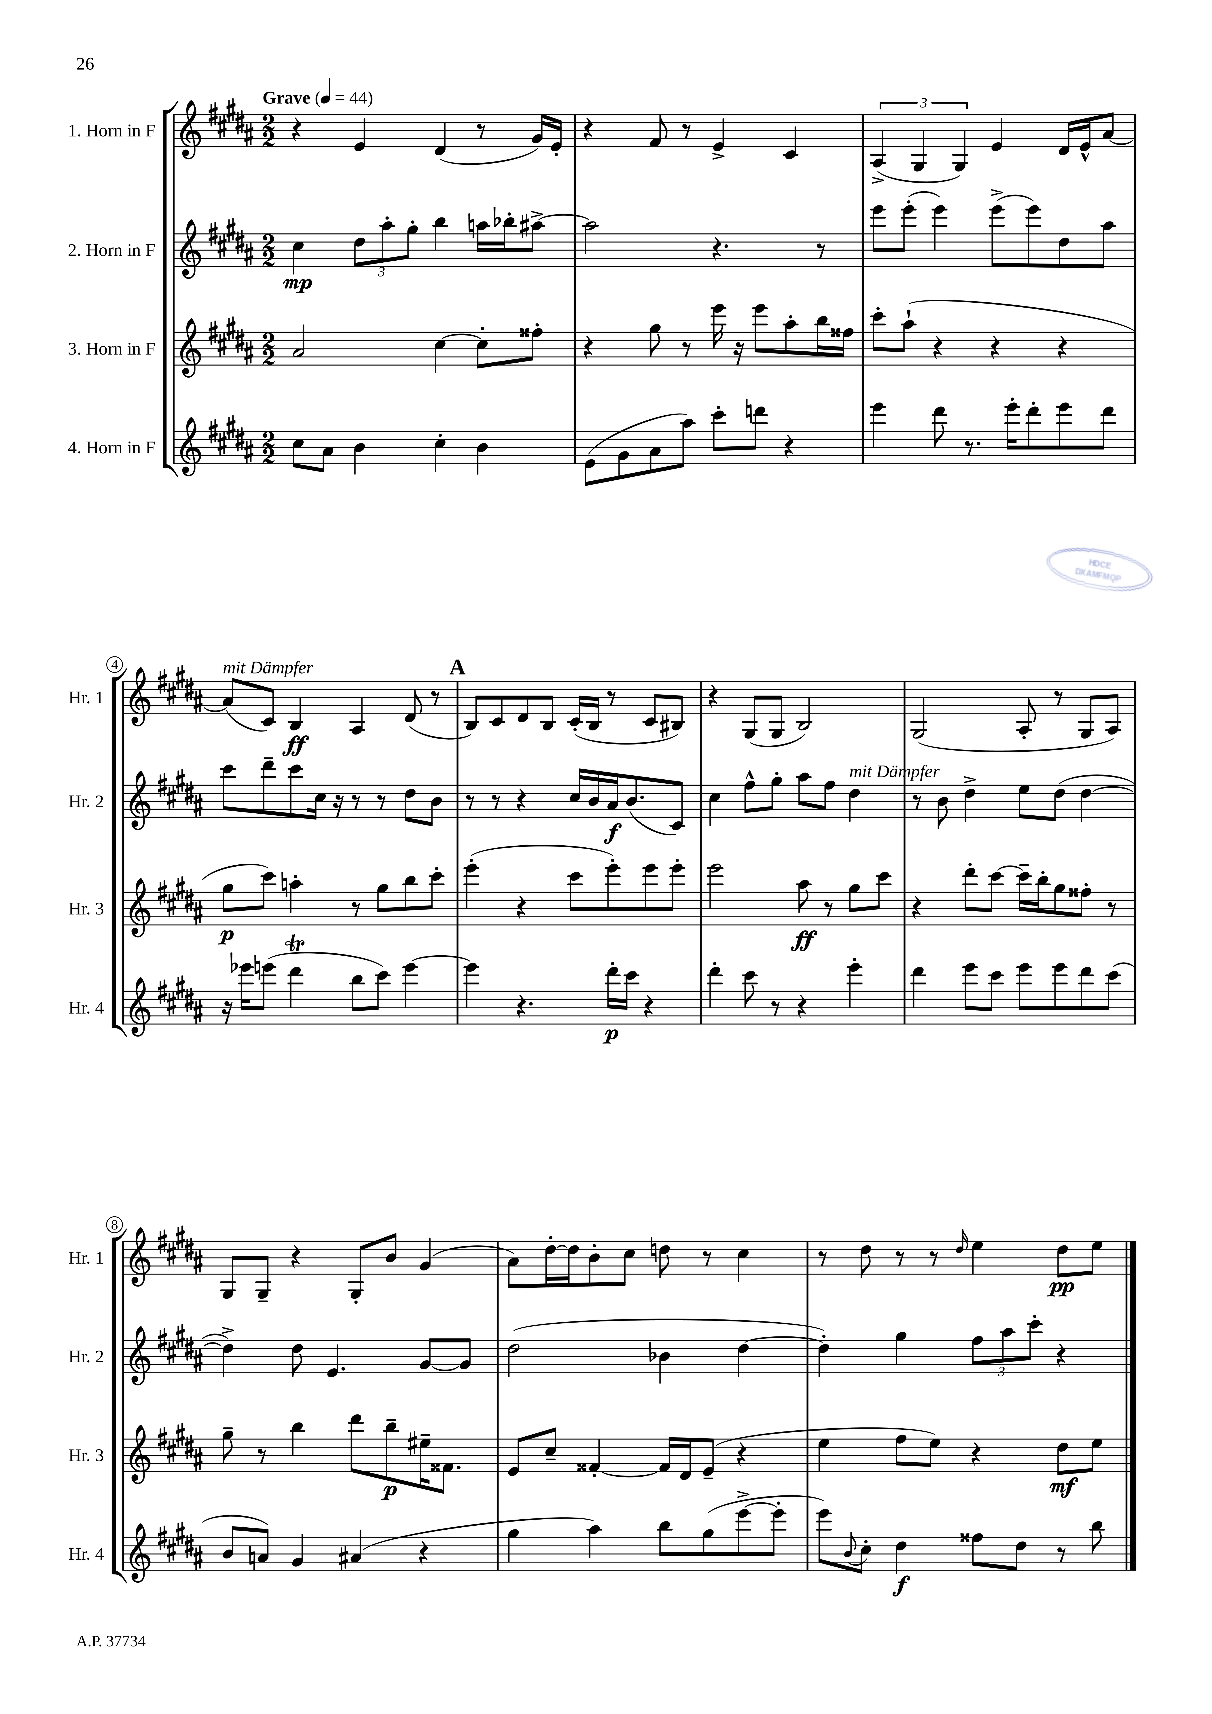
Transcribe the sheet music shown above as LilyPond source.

<<
\new StaffGroup <<
\new Staff = "s0" \with { instrumentName = "1. Horn in F" shortInstrumentName = "Hr. 1" } {
    \clef treble \key b \major \numericTimeSignature \time 2/2 \tempo "Grave" 4 = 44
    r4 e'4 dis'4( r8 gis'16) e'16-. |
    r4 fis'8 r8 e'4-> cis'4 |
    \tuplet 3/2 { ais4->( gis4 gis4) } e'4 dis'16 e'16-^ ais'8~ |
    ais'8^\markup { \italic "mit Dämpfer" }( cis'8) b4\ff ais4 dis'8( r8 |
    \mark \markup { \bold "A" } b8) cis'8 dis'8 b8 cis'16-.( b16 r8 cis'8 bis8) |
    r4 gis8( gis8 b2) |
    gis2( ais8-. r8 gis8 ais8) |
    gis8 gis8-- r4 gis8-. b'8 gis'4( |
    ais'8) dis''16~-. dis''16 b'8-. cis''8 d''8 r8 cis''4 |
    r8 dis''8 r8 r8 \grace { dis''16 } e''4 dis''8\pp e''8 \bar "|." |
}
\new Staff = "s1" \with { instrumentName = "2. Horn in F" shortInstrumentName = "Hr. 2" } {
    \clef treble \key b \major \numericTimeSignature \time 2/2
    cis''4\mp \tuplet 3/2 { dis''8 ais''8-. gis''8-. } b''4 a''16 bes''16-. ais''8~-> |
    ais''2 r4. r8 |
    e'''8 e'''8-.( e'''4) e'''8->( e'''8) dis''8 ais''8 |
    cis'''8 dis'''8-- cis'''8 cis''16 r16 r8 r8 dis''8 b'8 |
    \mark \markup { \bold "A" } r8 r8 r4 cis''16 b'16 ais'16\f b'8.( cis'8) |
    cis''4 fis''8-^ gis''8-. ais''8 fis''8 dis''4^\markup { \italic "mit Dämpfer" } |
    r8 b'8 dis''4-> e''8 dis''8( dis''4~ |
    dis''4->) dis''8 e'4. gis'8~ gis'8 |
    dis''2( bes'4 dis''4~ |
    dis''4-.) gis''4 \tuplet 3/2 { fis''8 ais''8 cis'''8-. } r4 \bar "|." |
}
\new Staff = "s2" \with { instrumentName = "3. Horn in F" shortInstrumentName = "Hr. 3" } {
    \clef treble \key b \major \numericTimeSignature \time 2/2
    ais'2 cis''4~ cis''8-. fisis''8-. |
    r4 gis''8 r8 e'''16 r16 e'''8 ais''8-. b''16 fisis''16 |
    cis'''8-. ais''8-!( r4 r4 r4 |
    gis''8\p cis'''8) a''4-. r8 gis''8 b''8 cis'''8-. |
    \mark \markup { \bold "A" } e'''4-.( r4 cis'''8 e'''8-.) e'''8 e'''8-. |
    e'''2 ais''8\ff r8 gis''8 cis'''8 |
    r4 dis'''8-. cis'''8~ cis'''16-- b''16-. gis''8 fisis''8-. r8 |
    gis''8-- r8 b''4 dis'''8 b''8--\p eis''16-- fisis'8. |
    e'8 cis''8-- fisis'4~-. fisis'16 dis'16 e'8--( r4 |
    e''4 fis''8 e''8) r4 dis''8\mf e''8 \bar "|." |
}
\new Staff = "s3" \with { instrumentName = "4. Horn in F" shortInstrumentName = "Hr. 4" } {
    \clef treble \key b \major \numericTimeSignature \time 2/2
    cis''8 ais'8 b'4 cis''4-. b'4 |
    e'8( gis'8 ais'8 ais''8) cis'''8-. d'''8 r4 |
    e'''4 dis'''8 r8. e'''16-. dis'''8-. e'''8 dis'''8 |
    r16 ees'''16 e'''8( dis'''4\trill b''8 cis'''8) e'''4~ |
    \mark \markup { \bold "A" } e'''4 r4. dis'''16-.\p cis'''16 r4 |
    dis'''4-. cis'''8 r8 r4 e'''4-. |
    dis'''4 e'''8 cis'''8 e'''8 e'''8 dis'''8 cis'''8( |
    b'8 a'8) gis'4 ais'4( r4 |
    gis''4 ais''4) b''8 gis''8( e'''8~-> e'''8-. |
    e'''8) \appoggiatura { b'8 } cis''8-. dis''4\f fisis''8 dis''8 r8 b''8 \bar "|." |
}
>>
>>
\layout { \context { \Score \override BarNumber.stencil = #(make-stencil-circler 0.1 0.3 ly:text-interface::print) } }
